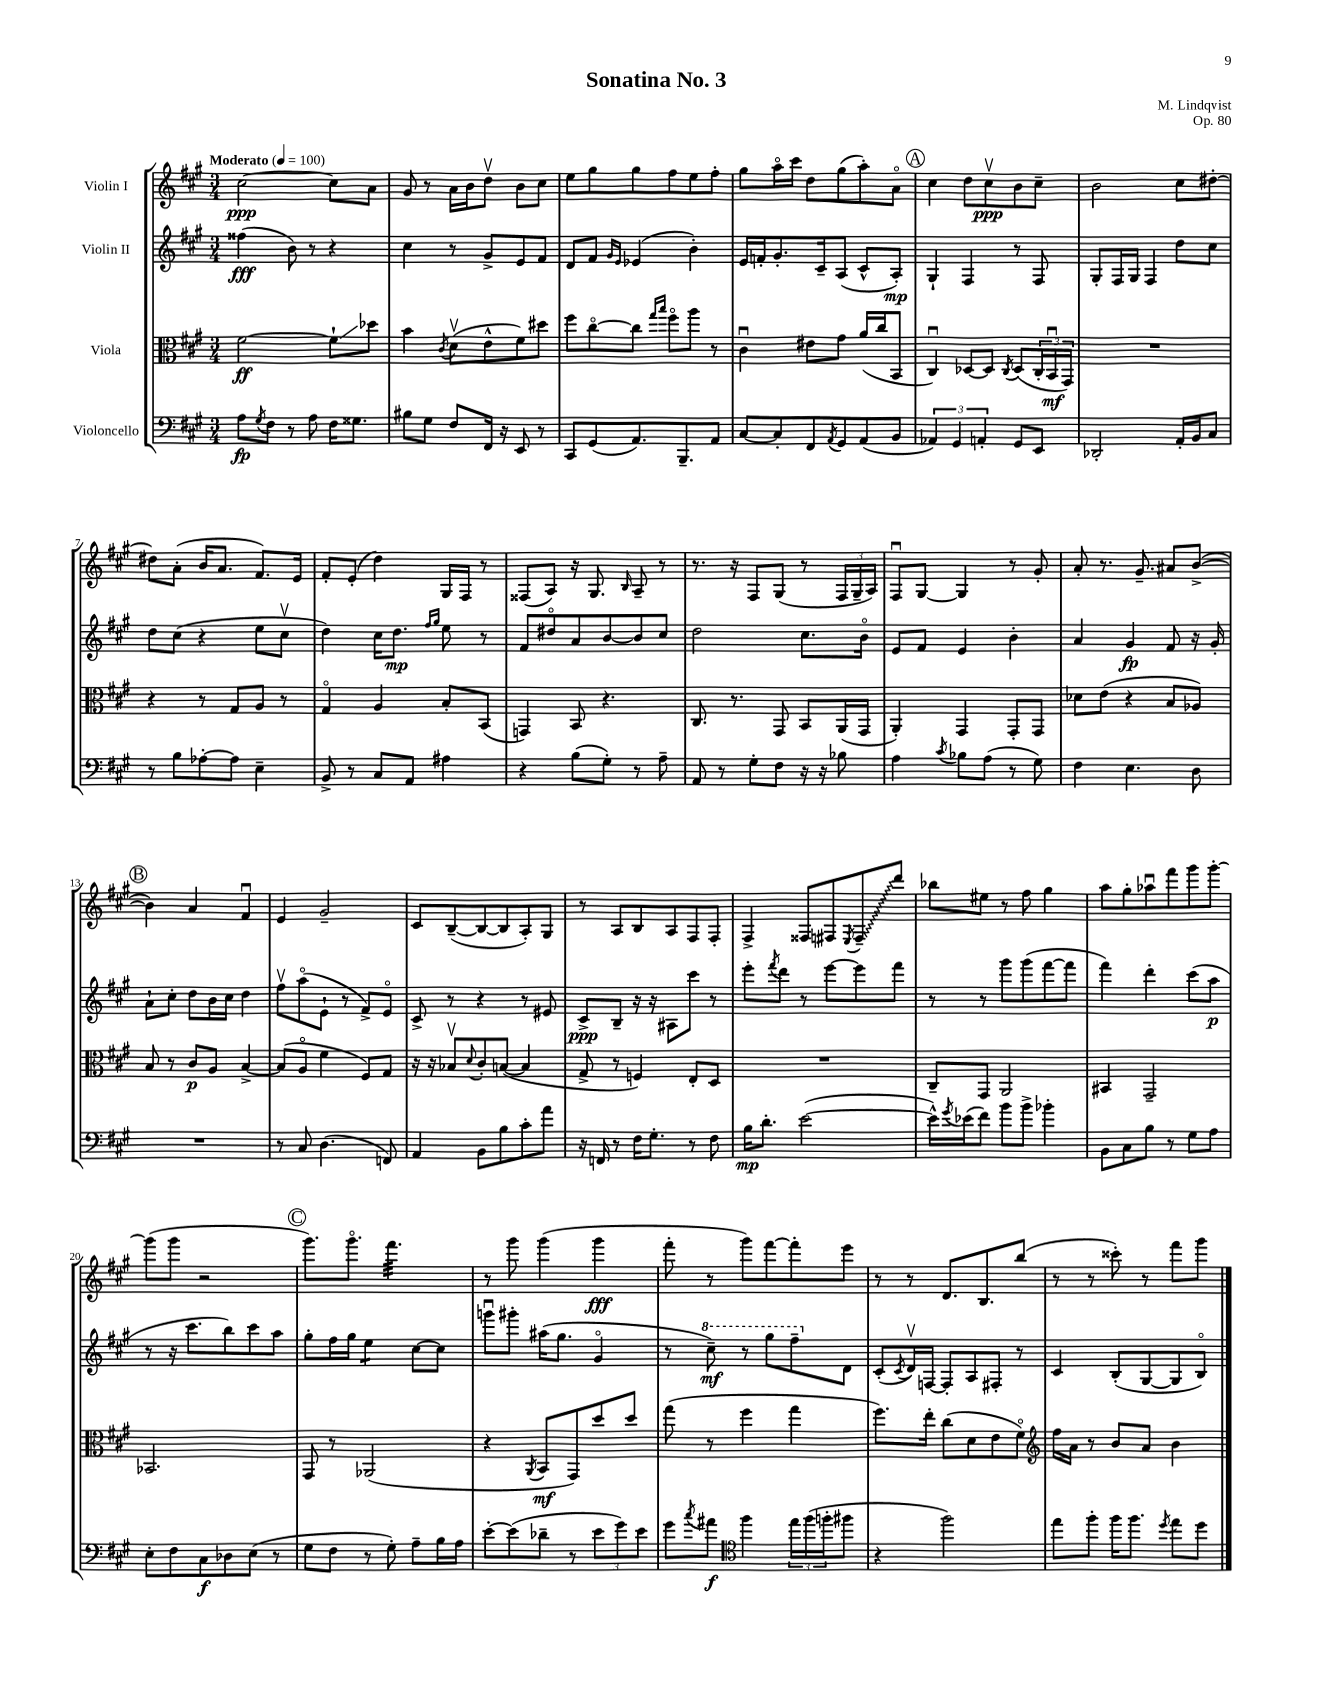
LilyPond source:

\header { title = "Sonatina No. 3" composer = "M. Lindqvist" opus = "Op. 80" }
<<
\new StaffGroup <<
\new Staff = "s0" \with { instrumentName = "Violin I" } {
    \clef treble \key a \major \numericTimeSignature \time 3/4 \tempo "Moderato" 4 = 100
    cis''2~\ppp cis''8 a'8 |
    gis'8 r8 a'16 b'16 d''8\upbow b'8 cis''8 |
    e''8 gis''8 gis''8 fis''8 e''8 fis''8-. |
    gis''8 a''16\flageolet cis'''16 d''8 gis''8( a''8-.) a'8\flageolet |
    \mark \markup { \circle "A" } cis''4 d''8 cis''8\upbow\ppp b'8 cis''8-- |
    b'2 cis''8 dis''8~-. |
    dis''8 a'8-.( b'16 a'8. fis'8.) e'16 |
    fis'8-. e'8-.( d''4) gis16 fis16 r8 |
    fisis8( a8) r16 gis8. \grace { b16 } a8-- r8 |
    r8. r16 fis8 gis8( r8 \tuplet 3/2 { fis16 gis16-- a16) } |
    fis8\downbow gis8~ gis4 r8 gis'8-. |
    a'8-. r8. gis'8.-- ais'8 b'8~->( |
    \mark \markup { \circle "B" } b'4) a'4 fis'4\downbow |
    e'4 gis'2-- |
    cis'8 b8~--( b8~ b8 a8-.) gis8 |
    r8 a8 b8 a8 fis8 fis8-. |
    fis4-> fisis8 fis8 \acciaccatura { e8 } \once \override Glissando.style = #'zigzag fis8--\glissando d'''8 |
    bes''8 eis''8 r8 fis''8 gis''4 |
    a''8 gis''8-. aes''8\downbow fis'''8 gis'''8 gis'''8~-. |
    gis'''8( gis'''8 r2 |
    \mark \markup { \circle "C" } gis'''8.) gis'''8.\flageolet fis'''4.:32 |
    r8 gis'''8 gis'''4( gis'''4\fff |
    fis'''8-. r8 gis'''8) fis'''8~ fis'''8-. e'''8 |
    r8 r8 d'8. b8. b''8( |
    r8 r8 cisis'''8-.) r8 fis'''8 gis'''8 \bar "|." |
}
\new Staff = "s1" \with { instrumentName = "Violin II" } {
    \clef treble \key a \major \numericTimeSignature \time 3/4
    fisis''4\fff( b'8) r8 r4 |
    cis''4 r8 gis'8-> e'8 fis'8 |
    d'8 fis'8 \grace { gis'16 e'16 } ees'4( b'4-.) |
    e'16 f'16-. gis'8.-. cis'16-- a8( cis'8-^ a8-.\mp) |
    \mark \markup { \circle "A" } gis4-! fis4 r8 fis8 |
    gis8-. fis16 gis16 fis4 d''8 cis''8 |
    d''8 cis''8( r4 e''8 cis''8\upbow |
    d''4) cis''16 d''8.\mp \grace { fis''16 gis''16 } e''8 r8 |
    fis'8 dis''8\flageolet a'8 b'8~ b'8 cis''8 |
    d''2 cis''8. b'16\flageolet |
    e'8 fis'8 e'4 b'4-. |
    a'4 gis'4\fp fis'8 r16 gis'16-. |
    \mark \markup { \circle "B" } a'8-! cis''8-. d''8 b'16 cis''16 d''4 |
    fis''8\upbow a''8\flageolet( e'8-! r8 fis'8->) e'8\flageolet |
    cis'8-> r8 r4 r8 eis'8 |
    cis'8->\ppp b8-- r16 r16 ais8 cis'''8 r8 |
    e'''8-. \acciaccatura { fis'''8 } d'''8 r8 e'''8~ e'''8 fis'''8 |
    r8 r8 gis'''8 gis'''8( fis'''8~ fis'''8 |
    fis'''4) d'''4-. cis'''8( a''8\p |
    r8 r16 cis'''8. b''8) cis'''8 a''8 |
    \mark \markup { \circle "C" } gis''8-. fis''16 gis''16 e''4:8 cis''8~ cis''8 |
    g'''8\downbow gis'''8-. ais''16( gis''8. gis'4\flageolet |
    r8 \ottava #1 cis'''8--\mf) r8 gis'''8 fis'''8-- \ottava #0 d'8 |
    cis'8-.( \acciaccatura { cis'8 } d'16\upbow) f16~ f8-. a8 fis8-. r8 |
    cis'4 b8-.( gis8~ gis8 b8\flageolet) \bar "|." |
}
\new Staff = "s2" \with { instrumentName = "Viola" } {
    \clef alto \key a \major \numericTimeSignature \time 3/4
    fis'2~\ff fis'8-!\glissando des''8 |
    b'4 \acciaccatura { cis'8 } d'8\upbow( e'8-^ fis'8) dis''8 |
    fis''8 cis''8~\flageolet cis''8 \grace { gis''16 b''16 } fis''8\flageolet a''8 r8 |
    cis'4\downbow eis'8 gis'8 a'16( cis''16 b,8 |
    \mark \markup { \circle "A" } cis4\downbow) des8~ des8 \acciaccatura { cis8 } des8( \tuplet 3/2 { cis16-. b,16\downbow\mf gis,16) } |
    R2. |
    r4 r8 gis8 a8 r8 |
    gis4\flageolet a4 b8-. b,8( |
    g,4) b,8 r4. |
    cis8. r8. gis,8 b,8 a,16( gis,16 |
    a,4-.) gis,4 gis,8-. gis,8 |
    des'8 e'8( r4 b8 aes8) |
    \mark \markup { \circle "B" } b8 r8 cis'8\p a8 b4~-> |
    b8( a8\flageolet fis'4 fis8) gis8 |
    r16 r16 bes8\upbow \appoggiatura { d'8 } cis'8-. b8~( b4 |
    gis8-> r8 f4) e8-. d8 |
    R2. |
    cis8-- gis,8 a,2 |
    bis,4 gis,2-- |
    bes,2. |
    \mark \markup { \circle "C" } gis,8 r8 aes,2( |
    r4 \acciaccatura { a,8 } b,8\mf gis,8) d''8 d''8 |
    gis''8( r8 fis''4 gis''4 |
    fis''8.) e''16-. cis''8( d'8 e'8 fis'8\flageolet) |
    \clef treble fis''16 a'16 r8 b'8 a'8 b'4 \bar "|." |
}
\new Staff = "s3" \with { instrumentName = "Violoncello" } {
    \clef bass \key a \major \numericTimeSignature \time 3/4
    a8\fp \acciaccatura { gis8 } fis8 r8 a8 fis16 gisis8. |
    bis8 gis8 fis8 fis,16 r16 e,8 r8 |
    cis,8 gis,8( a,8.) b,,8.-- a,8 |
    cis8~ cis8-. fis,8 \acciaccatura { a,8 } gis,8 a,8( b,8 |
    \mark \markup { \circle "A" } \tuplet 3/2 { aes,4) gis,4 a,4-. } gis,8 e,8 |
    des,2-. a,16-. b,16 cis8 |
    r8 b8 aes8~-. aes8 e4-- |
    b,8-> r8 cis8 a,8 ais4 |
    r4 b8( gis8-.) r8 a8-- |
    a,8 r8 gis8-. fis8 r16 r16 bes8 |
    a4 \acciaccatura { cis'8 } bes8 a8( r8 gis8) |
    fis4 e4. d8 |
    \mark \markup { \circle "B" } R2. |
    r8 cis8 d4.( f,8) |
    a,4 b,8 b8 cis'8-. a'8 |
    r16 f,16 r8 fis16 gis8.-. r8 fis8 |
    b16\mp d'8.-. e'2~( |
    e'16-^) \acciaccatura { gis'8 } ees'16( fis'8) b'8 b'8-> bes'4-. |
    b,8 cis8 b8 r8 gis8 a8 |
    e8-. fis8 cis8\f des8 e8( r8 |
    \mark \markup { \circle "C" } gis8 fis8 r8 gis8-.) a8-- b16 a16 |
    e'8~-. e'8( des'8-- r8 \tuplet 3/2 { e'8 gis'8) e'8 } |
    gis'8 \acciaccatura { cis''8 } ais'8\f \clef tenor fis''4 \tuplet 3/2 { e''16 fis''16( f''16-. } fis''8 |
    r4 fis''2) |
    e''8 fis''8-. fis''16 fis''8. \acciaccatura { d''8 } e''8 d''8 \bar "|." |
}
>>
>>
